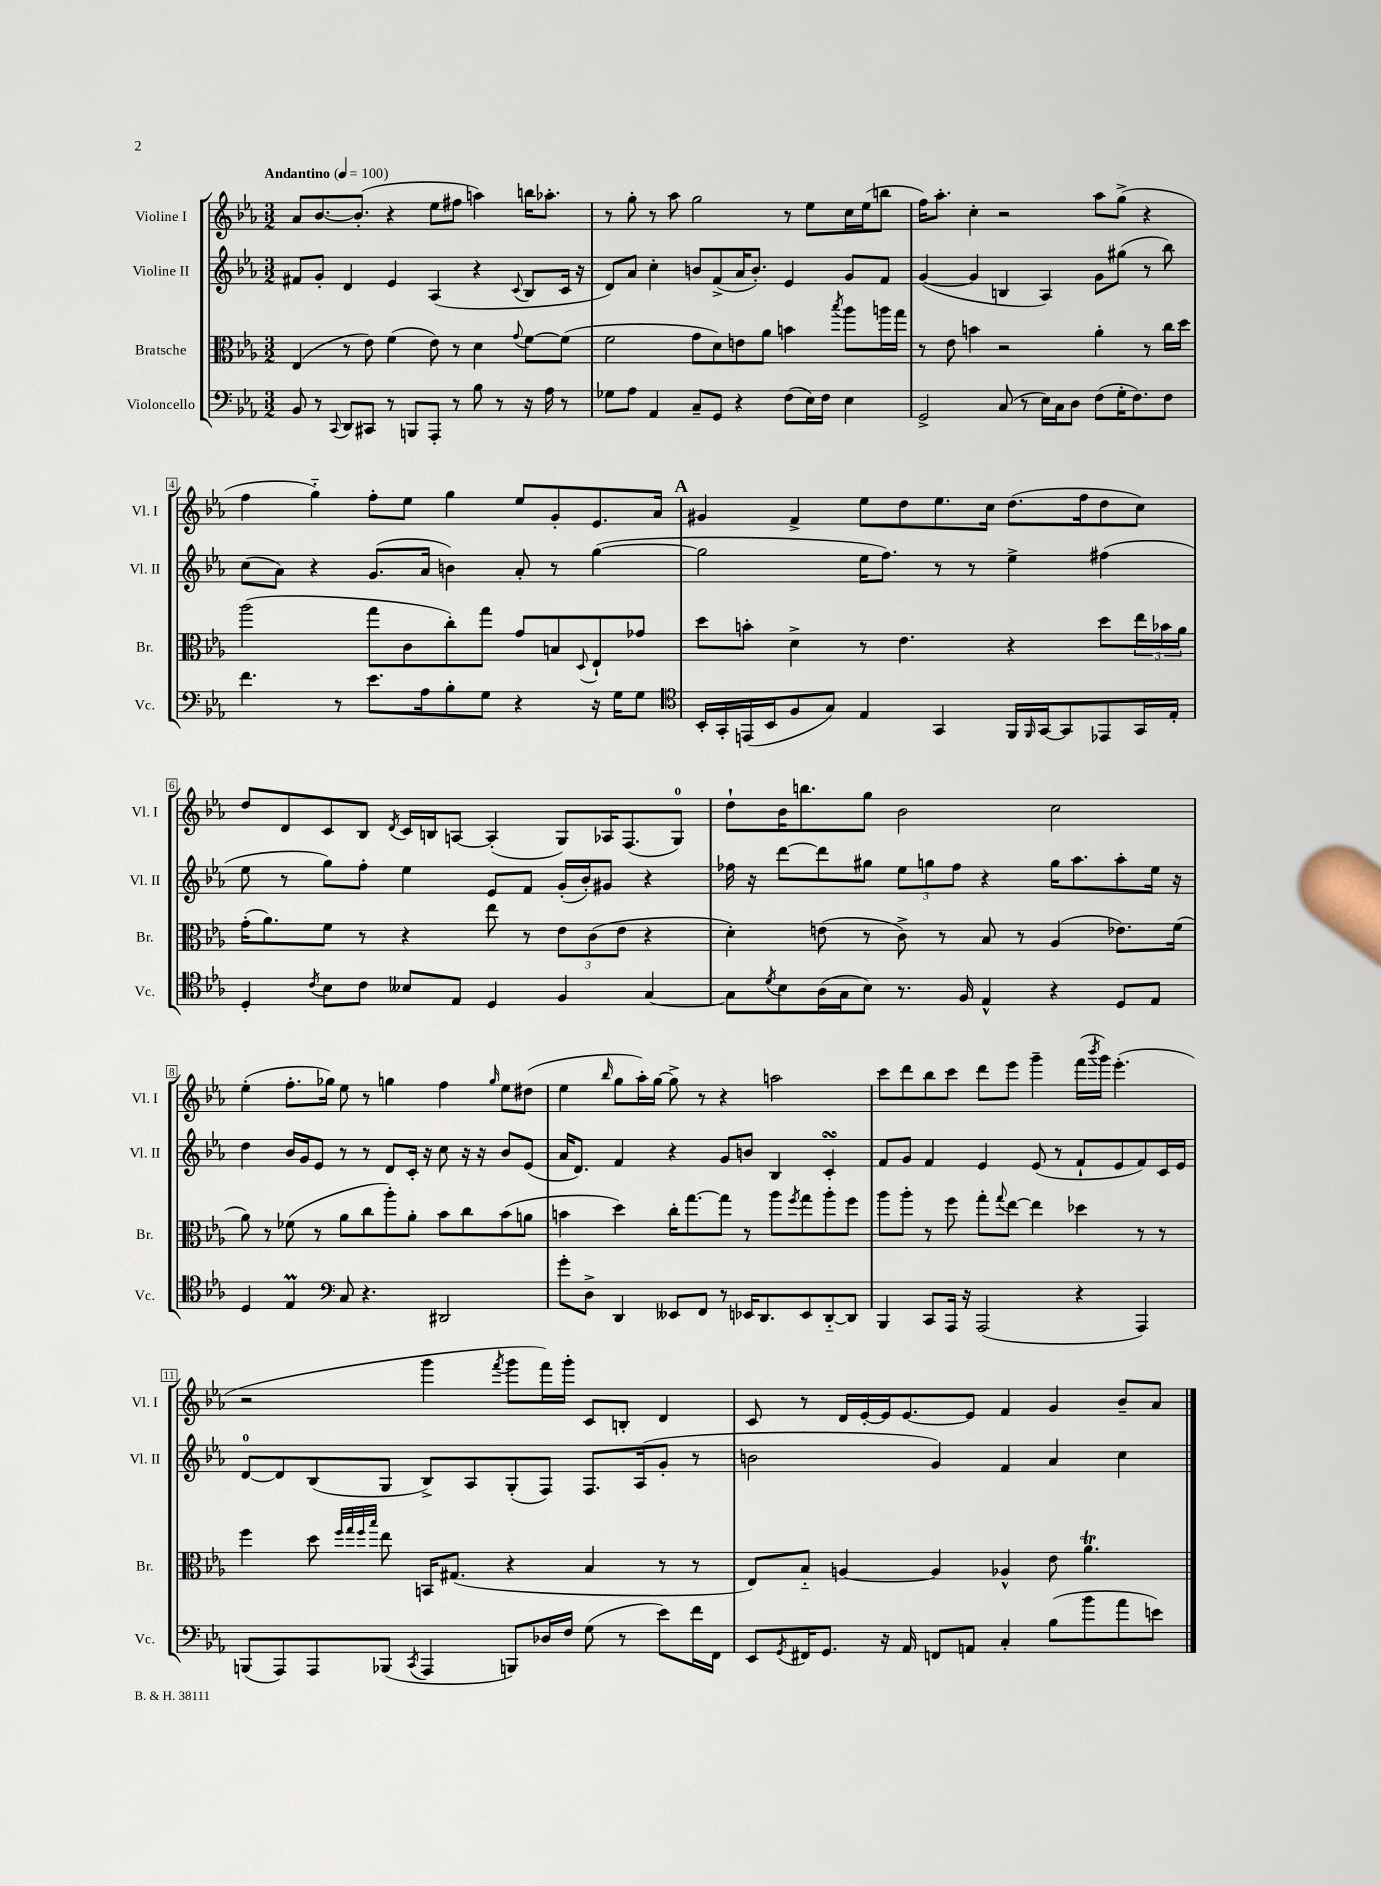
<<
\new StaffGroup <<
\new Staff = "s0" \with { instrumentName = "Violine I" shortInstrumentName = "Vl. I" } {
    \clef treble \key ees \major \numericTimeSignature \time 3/2 \tempo "Andantino" 4 = 100
    aes'8 bes'8.~ bes'8.-.( r4 ees''8 fis''8 a''4) b''16 aes''8.-. |
    r8 g''8-. r8 aes''8 g''2 r8 ees''8 c''16 ees''16( b''8 |
    f''16) aes''8.-. c''4-. r2 aes''8 g''8->( r4 |
    f''4 g''4-_) f''8-. ees''8 g''4 ees''8 g'8-. ees'8. aes'16 |
    \mark \markup { \bold "A" } gis'4 f'4-> ees''8 d''8 ees''8. c''16 d''8.( f''16 d''8 c''8) |
    d''8 d'8 c'8 bes8 \acciaccatura { d'8 } c'16 b16 a8~ a4-.( g8) aes16 f8.( g8-0) |
    d''8-! bes'16 b''8. g''8 bes'2 c''2 |
    ees''4-.( f''8.-. ges''16) ees''8 r8 g''4 f''4 \grace { g''16 } ees''8 dis''8( |
    ees''4 \grace { bes''16 } g''8 aes''16-.) g''16~ g''8-> r8 r4 a''2 |
    c'''8 d'''8 bes''8 c'''8 d'''8 ees'''8 g'''4-- f'''16( \acciaccatura { bes'''8 } g'''16) ees'''4.-.( |
    r2 g'''4 \acciaccatura { f'''8 } g'''8 f'''16) g'''16-. c'8 b8-. d'4 |
    c'8 r8 d'16 ees'16~-. ees'16 ees'8.~ ees'8 f'4 g'4 bes'8-- aes'8 \bar "|." |
}
\new Staff = "s1" \with { instrumentName = "Violine II" shortInstrumentName = "Vl. II" } {
    \clef treble \key ees \major \numericTimeSignature \time 3/2
    fis'8 g'8-. d'4 ees'4 aes4( r4 \appoggiatura { c'8 } bes8 c'16 r16 |
    d'8) aes'8 c''4-. b'8 f'8->( aes'16 b'8.-.) ees'4 g'8 f'8 |
    g'4~( g'4 b4 aes4) g'8 gis''8( r8 bes''8) |
    c''8( aes'8) r4 g'8.( aes'16 b'4) aes'8-. r8 g''4~( |
    \mark \markup { \bold "A" } g''2 ees''16 f''8.) r8 r8 ees''4-> fis''4( |
    ees''8 r8 g''8) f''8-. ees''4 ees'8 f'8 g'16-.( bes'16-.) gis'8 r4 |
    fes''16 r16 d'''8~ d'''8 gis''8 \tuplet 3/2 { ees''8 g''8 fes''8 } r4 g''16 aes''8. aes''8-. ees''16 r16 |
    d''4 bes'16 g'16 ees'8 r8 r8 d'8 c'16-. r16 c''8 r16 r16 bes'8 ees'8( |
    aes'16 d'8.) f'4 r4 g'8 b'8 bes4 c'4-.\turn |
    f'8 g'8 f'4 ees'4 ees'8( r8 f'8-! ees'8 f'8) c'16 ees'16 |
    d'8-0~ d'8 bes8( g8 bes8->) aes8 g8-.( f8) f8. aes16( g'8-. r8 |
    b'2 g'4) f'4 aes'4 c''4 \bar "|." |
}
\new Staff = "s2" \with { instrumentName = "Bratsche" shortInstrumentName = "Br." } {
    \clef alto \key ees \major \numericTimeSignature \time 3/2
    ees4( r8 ees'8) f'4( ees'8) r8 d'4 \appoggiatura { g'8 } f'8~ f'8( |
    f'2 g'8 d'8) e'8 aes'8 b'4 \acciaccatura { bes''8 } aes''8 a''16 g''16 |
    r8 ees'8 b'4 r2 aes'4-. r8 c''16 d''16 |
    aes''2( g''8 c'8 c''8-.) g''8 g'8 b8 \appoggiatura { d8 } ees8-! ges'8 |
    \mark \markup { \bold "A" } d''8 b'8-. d'4-> r8 ees'4. r4 d''8 \tuplet 3/2 { ees''16 bes'16 aes'16 } |
    g'16-.( aes'8.) f'8 r8 r4 ees''8 r8 \tuplet 3/2 { ees'8 c'8( ees'8 } r4 |
    d'4-.) e'8( r8 c'8->) r8 bes8 r8 aes4( ees'8.) f'16( |
    aes'8) r8 fes'8( r8 aes'8 c''8 aes''8-.) aes'8-. bes'8 c''8 bes'8( a'8 |
    b'4 d''4) c''16-. g''8.~ g''8 r8 aes''8 \acciaccatura { f''8 } g''8 aes''8-. f''8 |
    aes''8 aes''8-. r8 f''8 g''8-. \appoggiatura { g''8 } ees''8~ ees''4 des''4 r8 r8 |
    f''4 d''8 \grace { f''32 g''32 f''32 bes''32 } ees''8 b,16 gis8.( r4 bes4 r8 r8 |
    ees8) bes8-_ a4~ a4 aes4-^ ees'8 aes'4.\trill \bar "|." |
}
\new Staff = "s3" \with { instrumentName = "Violoncello" shortInstrumentName = "Vc." } {
    \clef bass \key ees \major \numericTimeSignature \time 3/2
    bes,8 r8 \appoggiatura { c,8 } d,8 cis,8 r8 b,,8 aes,,8-. r8 bes8 r8 r16 aes16 r8 |
    ges8 aes8 aes,4 c8-- g,8 r4 f8( ees16) f16 ees4 |
    g,2-> c8( r8 ees16) c16 d8 f8( g16-. f8.) f8 |
    f'4. r8 ees'8. aes16 bes8-. g8 r4 r16 g16 g8 |
    \mark \markup { \bold "A" } \clef tenor bes,16-. g,16-. e,16( bes,16 f8 g8) ees4 g,4 f,16 \grace { f,16 } g,16~ g,8 ees,8 g,16 ees16-. |
    d4-. \acciaccatura { c'8 } bes8 c'8 beses8 ees8 d4 f4 g4~ |
    g8 \acciaccatura { d'8 } bes8 aes16( g16 bes8) r8. f16 ees4-^ r4 d8 ees8 |
    d4 ees4\prall \clef bass c8 r4. dis,2 |
    g'8-. d8-> d,4 eeses,8 f,8 r8 ees,16 d,8. ees,8 d,8~-_ d,8 |
    bes,,4 c,8 aes,,16 r16 aes,,2( r4 aes,,4) |
    b,,8( aes,,8) aes,,8 bes,,8( \acciaccatura { c,8 } aes,,4 b,,8) des16 f16 g8( r8 ees'8) f'16 f,16 |
    ees,8 \acciaccatura { g,8 } fis,16 g,8. r16 aes,16 f,8 a,8 c4-. bes8( bes'8 aes'8 e'8) \bar "|." |
}
>>
>>
\layout { \context { \Score \override BarNumber.stencil = #(make-stencil-boxer 0.1 0.3 ly:text-interface::print) } }
